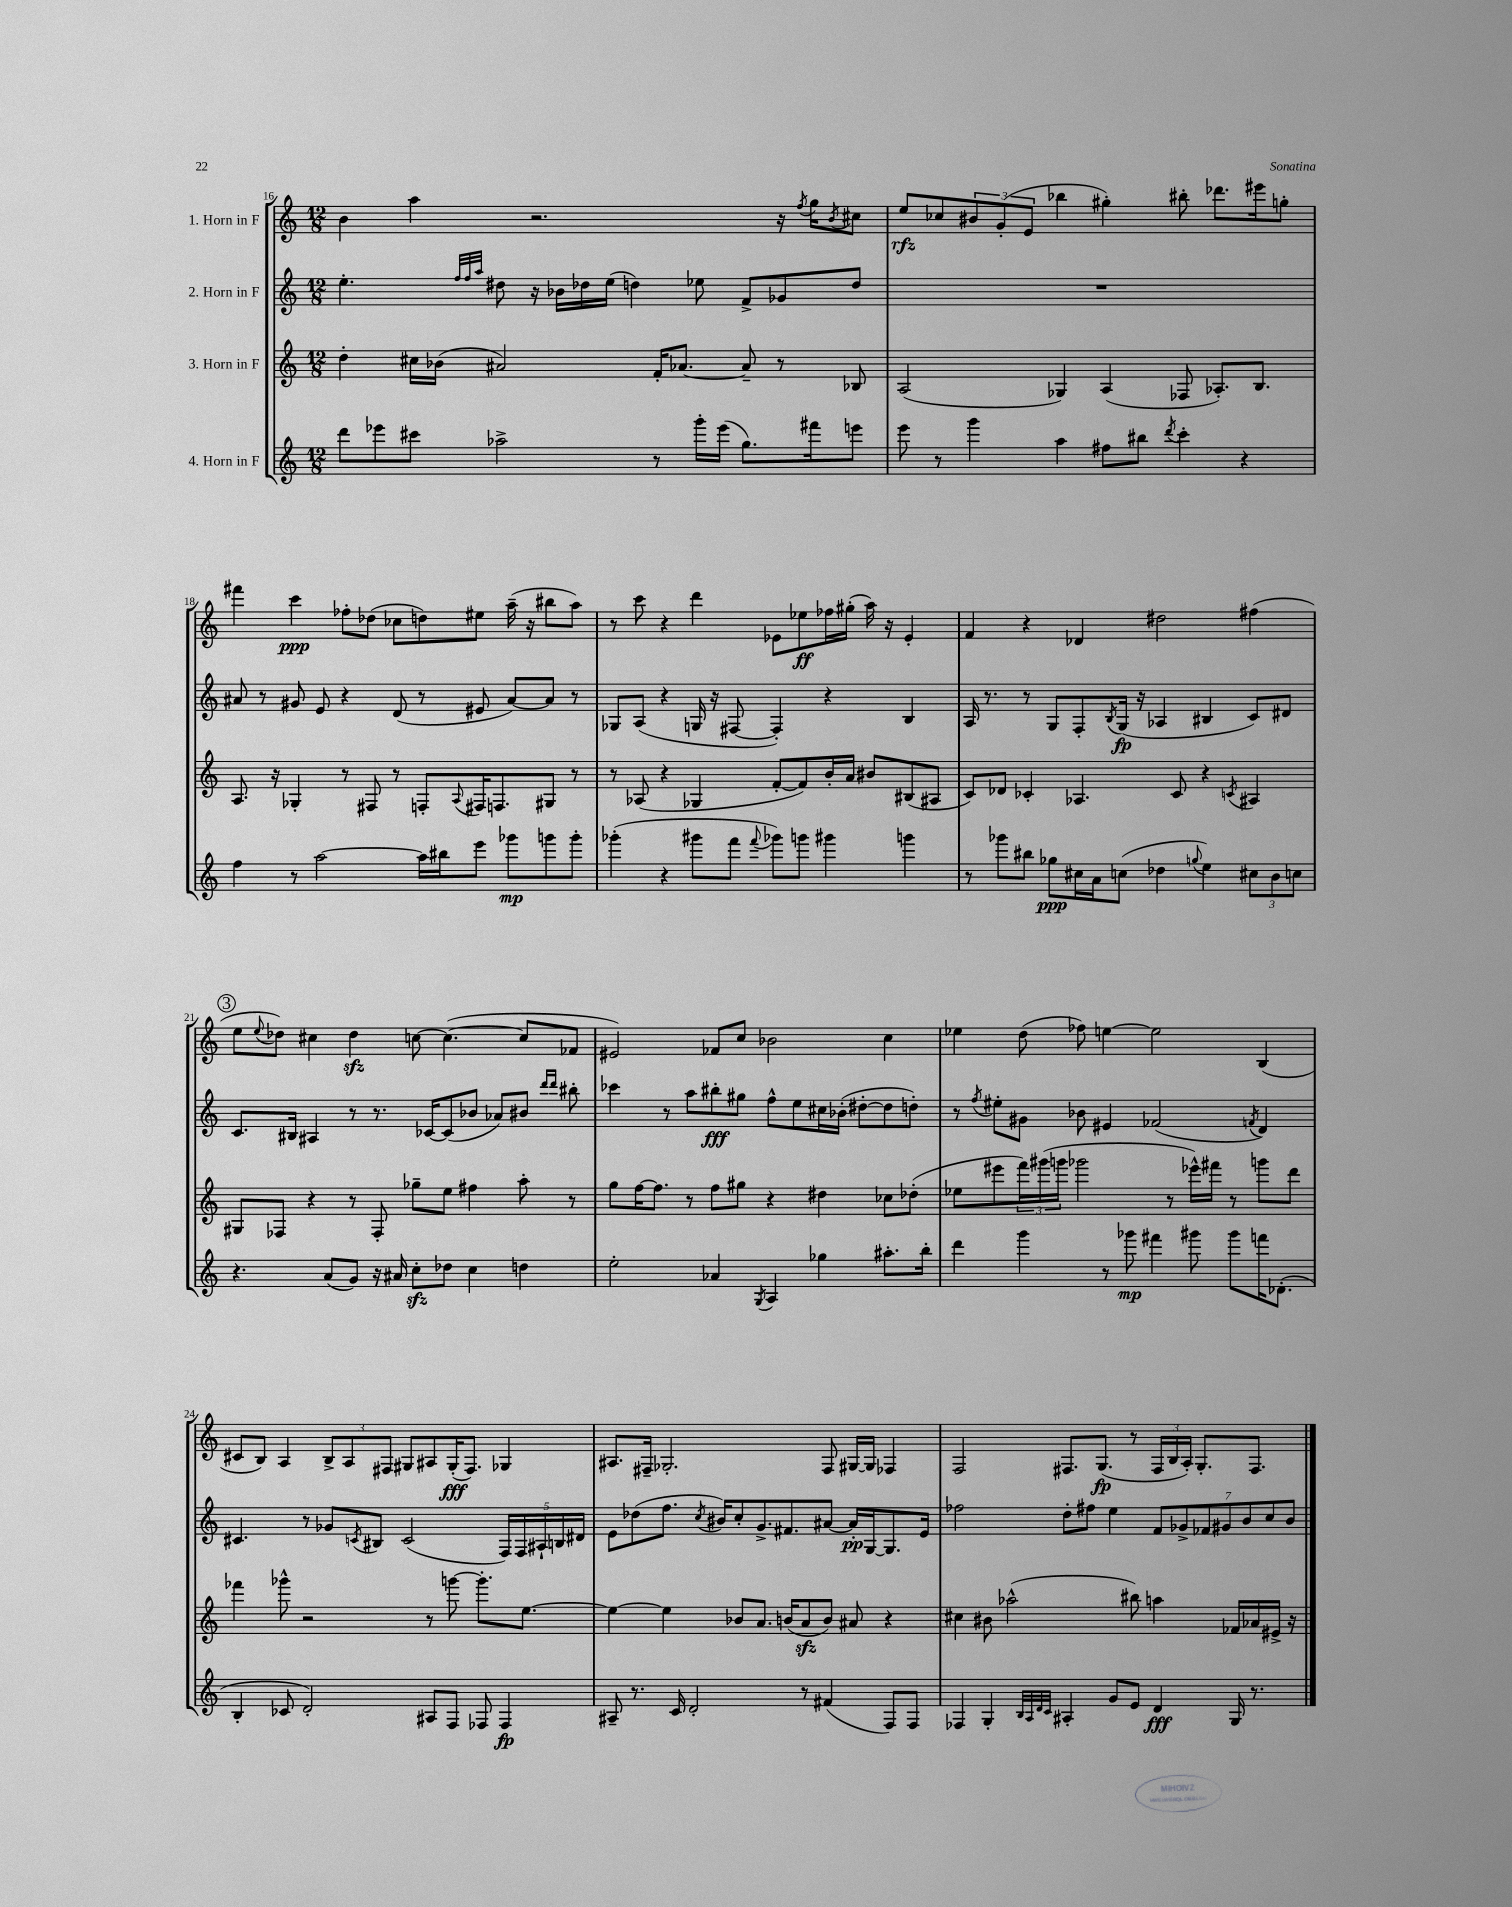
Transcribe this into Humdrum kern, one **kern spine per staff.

**kern	**kern	**kern	**kern
*staff4	*staff3	*staff2	*staff1
*clefG2	*clefG2	*clefG2	*clefG2
*k[]	*k[]	*k[]	*k[]
*M12/8	*M12/8	*M12/8	*M12/8
8ddd	4dd'	4.ee'	4b
8eee-	.	.	.
8ccc#	16cc#	.	4aa
.	(16b-	.	.
.	.	32qqff	.
.	.	32qqff	.
.	.	32qqaa	.
2aa-^	2a#)	8dd#	.
.	.	16r	2.r
.	.	16b-	.
.	.	16dd-	.
.	.	(16ee	.
.	.	4dd)	.
8r	16f'	.	.
.	[8.a-	.	.
16ggg'	.	8ee-	.
(16eee-	.	.	.
8.gg)	8a-~]	8f^	.
.	8r	8g-	16r
.	.	.	8qff
16fff#	.	.	16gg
.	.	.	8qb
8eee	8B-	8dd	8cc#
=	=	=	=
8eee	(2A	1.r	8ee
8r	.	.	8cc-
4ggg	.	.	12b#
.	.	.	(12g'
.	.	.	12e
4aa	4G-)	.	4bb-
8ff#	(4A	.	4gg#')
8bb#	.	.	.
8qddd	.	.	.
4ccc'	8F-	.	8bb#'
.	8.A-')	.	8.ddd-
4r	.	.	.
.	8.B	.	16eee#
.	.	.	8gg'
=	=	=	=
4ff	8.A	8a#	4fff#
.	.	8r	.
.	16r	.	.
8r	4G-'	8g#	4ccc
[2aa	.	8e	.
.	8r	4r	8ff-'
.	8F#	.	(8dd-
.	8r	(8d	8cc-
16aa]	8F'	8r	8dd)
16bb#	.	.	.
.	8qqA	.	.
8eee	16F#	8e#	8ee#
.	8.F	.	.
8ggg-	.	[8a#)	(16aa~
.	.	.	16r
8ggg	8G#	8a#]	8bb#
8ggg'	8r	8r	8aa)
=	=	=	=
(4ggg-'	8r	8G-	8r
.	(8A-	(8A	8ccc
4r	4r	4r	4r
8ggg#	4G-	16G	4ddd
.	.	16r	.
8fff	.	[8F#	.
8qqfff	.	.	.
8ggg-)	[8f'	4F#'])	8e-
8ggg	8f])	.	8ee-
4ggg#	16b'	4r	16ff-
.	16a	.	(16gg#'
.	8b#	.	16aa)
.	.	.	16r
4ggg	(8B#	4B	4e-'
.	8A#	.	.
=	=	=	=
8r	8c)	16A	4f
.	.	8.r	.
8ggg-	8d-	.	.
8bb#	4c-'	8r	4r
8gg-	.	8G	.
16cc#	4.A-	8F'	4d-
16a	.	.	.
.	.	8qB	.
(8cc	.	(16G	.
.	.	16r	.
4dd-	.	4A-	2dd#
.	8c-	.	.
8qqgg	.	.	.
4ee)	4r	4B#	.
.	8qc	.	.
12cc#	4A#	8c)	(4ff#
12b	.	.	.
.	.	8d#	.
12cc	.	.	.
=	=	=	=
4.r	8G#	8.c	8ee
.	.	.	8qqee
.	8F-	.	8dd-)
.	.	16B#	.
.	4r	4A#	4cc#
(8a	.	.	.
8g)	8r	8r	4dd-
16r	8F-'	8.r	.
16a#	.	.	.
8cc'	8gg-~	.	[8cc
.	.	[16c-	.
8dd-	8ee	(8c-]	(4.cc_
4cc	4ff#	8b-	.
.	.	8a-)	.
4dd	8aa'	8b#	8cc]
.	.	16qqddd	.
.	.	16qqddd	.
.	8r	8bb#'	8f-
=	=	=	=
2ee'	8gg	4ccc-	2e#)
.	[16ff	.	.
.	8.ff]	.	.
.	.	8r	.
.	8r	8aa	.
4a-	8ff	8bb#'	8f-
.	8gg#	8gg#	8cc
8qG	.	.	.
4A	4r	8ff^^	2b-
.	.	8ee	.
4gg-	4dd#	16cc#	.
.	.	(16b-'	.
.	.	[8dd#'	.
8.aa#'	8cc-	8dd#]	4cc
.	(8dd-'	8dd')	.
16bb'	.	.	.
=	=	=	=
4ddd	8ee-	8r	4ee-
.	.	8qff	.
.	8eee#	8ee#'	.
4ggg	24fff)	8g#	(8dd
.	(24ggg#	.	.
.	24ggg	.	.
.	2ggg-	8b-	8ff-)
8r	.	4e#	[4ee
8ggg-	.	.	.
4fff#	.	(2f-	2ee]
.	8r	.	.
8ggg#	16eee-^^)	.	.
.	16fff#	.	.
8ggg#	8r	.	.
.	.	8qf	.
16fff	8ggg	4d)	(4B
(8.d-'	.	.	.
.	8ddd	.	.
=	=	=	=
4B'	4fff-	4.c#	8c#
.	.	.	8B)
8c-	8ggg-^^	.	4A
2d')	2r	8r	.
.	.	8g-	12B^
.	.	.	12A
.	.	8qc	.
.	.	8B#	.
.	.	.	12F#
.	.	(2c	8G#
8A#	8r	.	8A#
8F	[8ggg	.	(16G#'
.	.	.	8.F#)
8F-	8.ggg']	.	.
4F-	.	20F)	4G-
.	.	20F	.
.	[8.ee	.	.
.	.	20A#`	.
.	.	20B	.
.	.	20d#	.
=	=	=	=
8A#~	4ee_	8e	8.A#
8.r	.	(8dd-	.
.	.	.	16F#~
.	4ee]	8.ff	2.G-'
16c	.	.	.
2d'	.	.	.
.	.	8qcc	.
.	.	16b#)	.
.	8b-	8cc'	.
.	8.a	8.g^	.
.	(16b	8.f#	.
8r	8a	.	.
(4f#	8b)	[8a#	8F#
.	8a#	16a#']	[16G#
.	.	[16G	16G#]
8F)	4r	8.G]	4F-
8F	.	.	.
.	.	16e	.
=	=	=	=
4F-	4cc#	2ff-	2F
4G'	8b#	.	.
.	(2aa-^^	.	.
32qqB	.	.	.
32qqA	.	.	.
32qqd	.	.	.
32qqc	.	.	.
4A#'	.	8dd'	8.F#
.	.	8ff#	.
.	.	.	(8.G
8g	.	4ee	.
8e	8bb#)	.	8r
4d	4aa	14f	24F#
.	.	.	24B
.	.	14g-^	.
.	.	.	24A')
.	.	.	8.G'
.	.	14f-	.
.	.	14g#	.
16G	16f-	.	.
.	.	14b	.
8.r	16a-	.	8.F#
.	.	14cc	.
.	16e#^	.	.
.	.	14b	.
.	16r	.	.
==	==	==	==
*-	*-	*-	*-
